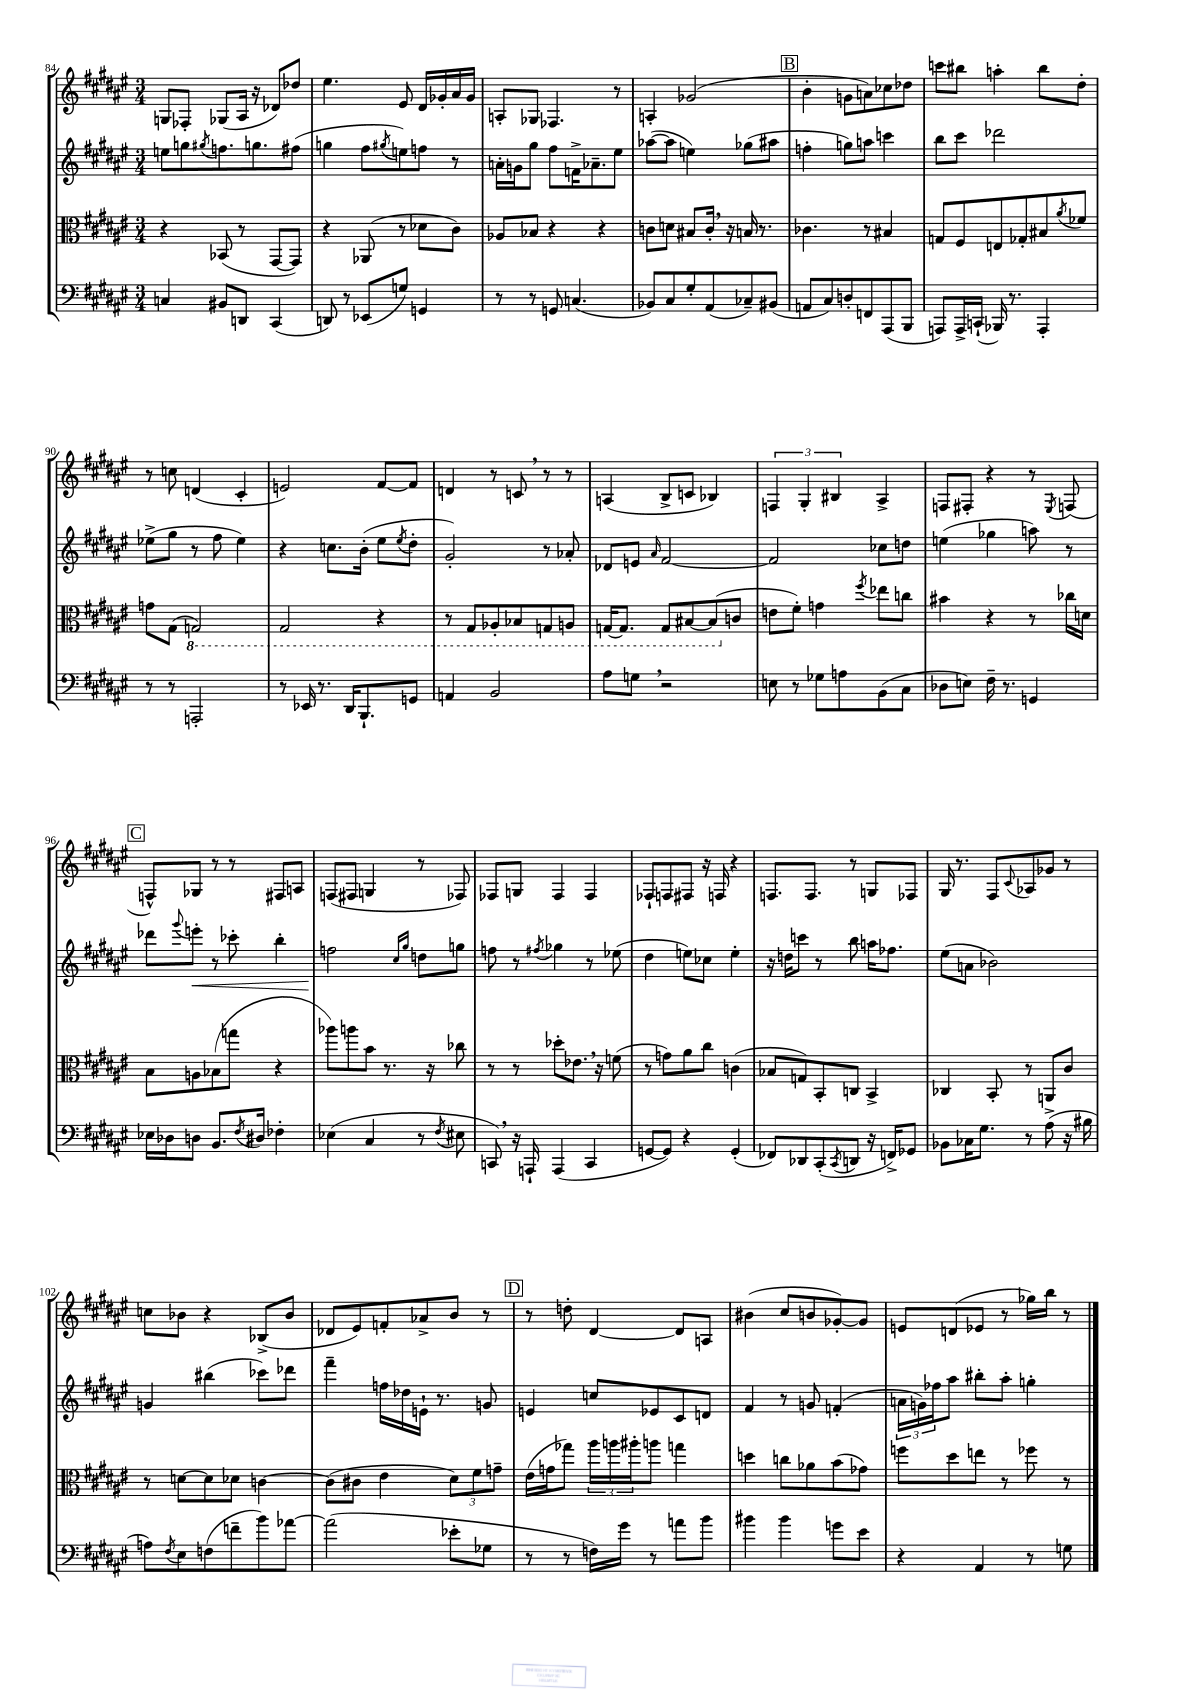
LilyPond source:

<<
\new StaffGroup <<
\new Staff = "s0" {
    \clef treble \key fis \major \numericTimeSignature \time 3/4
    g8 fes8-. ges8( ais16 r16 des'8) des''8 |
    eis''4. eis'8 dis'16 ges'16-. ais'16 ges'16 |
    a8-. ges8 fes4. r8 |
    a4-. ges'2( |
    \mark \markup { \box "B" } b'4-. g'8 a'8) ces''8 des''8 |
    c'''8 bis''8 a''4-. bis''8 dis''8-. |
    r8 c''8 d'4( cis'4-. |
    e'2) fis'8~ fis'8 |
    d'4 r8 c'8 \breathe r8 r8 |
    a4( b8-> c'8 bes4) |
    \tuplet 3/2 { f4 gis4-. bis4 } ais4-> |
    f8 fis8-. r4 r8 \acciaccatura { eis8 } f8( |
    \mark \markup { \box "C" } f8-^) ges8 r8 r8 fis8 a8 |
    f8( fis8 g4 r8 fes8) |
    fes8 g8 fes4 fes4 |
    fes8-! f8 fis8 r16 f16 r4 |
    f8. f8. r8 g8 fes8 |
    gis16 r8. fis8 \appoggiatura { cis'8 } aes8 ges'8 r8 |
    c''8 bes'8 r4 bes8->( bes'8 |
    des'8 eis'8) f'8-. aes'8-> b'8 r8 |
    \mark \markup { \box "D" } r8 d''8-. dis'4~ dis'8 a8 |
    bis'4( cis''8 b'8 ges'8~-.) ges'8 |
    e'8 d'8( ees'8 r8 ges''16) b''16 r8 \bar "|." |
}
\new Staff = "s1" {
    \clef treble \key fis \major \numericTimeSignature \time 3/4
    e''8 g''8 \acciaccatura { gis''8 } f''8. g''8. fis''8( |
    g''4 fis''8 \acciaccatura { gis''8 } e''8) f''8 r8 |
    a'16-. g'16 gis''8 fis''8 f'16-> aes'8.-- eis''8 |
    aes''8~( aes''8 e''4) ges''8( ais''8 |
    \mark \markup { \box "B" } f''4-. g''8) a''8 c'''4 |
    b''8 cis'''8 des'''2 |
    ees''8->( gis''8 r8 fis''8 ees''4) |
    r4 c''8. b'16-.( eis''8 \acciaccatura { eis''8 } dis''8-. |
    gis'2-.) r8 aes'8-. |
    des'8 e'8 \grace { ais'16 } fis'2~ |
    fis'2 ces''8 d''8 |
    e''4( ges''4 a''8) r8 |
    \mark \markup { \box "C" } des'''8 \appoggiatura { gis'''8 } e'''8-.\< r8 ces'''8-. b''4-. |
    f''2\! \grace { cis''16 gis''16 } d''8 g''8 |
    f''8 r8 \acciaccatura { fis''8 } ges''4 r8 ees''8( |
    dis''4 e''8) ces''8 e''4-. |
    r16 d''16 c'''8 r8 b''8 a''16 fes''8. |
    eis''8( a'8 bes'2) |
    g'4 bis''4( ces'''8) des'''8 |
    fis'''4-- f''16 des''16 e'16-! r8. g'8 |
    \mark \markup { \box "D" } e'4 c''8 ees'8 cis'8 d'8 |
    fis'4 r8 g'8 f'4-.( |
    \tuplet 3/2 { a'16 g'16) fes''16 } ais''8 bis''8-. ais''8-. g''4-. \bar "|." |
}
\new Staff = "s2" {
    \clef alto \key fis \major \numericTimeSignature \time 3/4
    r4 bes,8( r8 gis,8~ gis,8) |
    r4 aes,8( r8 des'8 cis'8) |
    aes8 bes8 r4 r4 |
    c'8 d'8 bis8 c'16-. \breathe r16 b16 r8. |
    \mark \markup { \box "B" } ces'4. r8 bis4 |
    g8 fis8 e8 ges8-. bis8 \acciaccatura { ais'8 } fes'8 |
    g'8 gis8( \ottava #-1 g,2) |
    gis,2 r4 |
    r8 gis,8 aes,8-. bes,8 g,8 a,8 |
    g,16~ g,8. g,8 bis,8~ bis,8( \ottava #0 c'8 |
    e'8 fis'8-.) g'4 \acciaccatura { fis''8 } ees''8 c''8 |
    bis'4 r4 r8 ces''16 d'16 |
    \mark \markup { \box "C" } b8 a8 bes8( g''8 r4 |
    aes''8) a''8 b'8 r8. r16 ces''8 |
    r8 r8 des''8-. ees'8. \breathe r16 f'8( |
    r8 g'8) ais'8 cis''8 c'4( |
    bes8 g8) b,8-. c8 b,4-> |
    ces4 b,8-. r8 a,8 cis'8 |
    r8 d'8~ d'8 des'8 c'4~ |
    c'8( cis'8 eis'4 \tuplet 3/2 { dis'8) fis'8 g'8-- } |
    \mark \markup { \box "D" } eis'16( g'16 ges''8) \tuplet 3/2 { ais''16 a''16 ais''16-. } a''8 g''4 |
    d''4 c''8 aes'8 b'8( ges'8) |
    f''8 dis''8 e''8 r8 fes''8 r8 \bar "|." |
}
\new Staff = "s3" {
    \clef bass \key fis \major \numericTimeSignature \time 3/4
    c4 bis,8 d,8 cis,4( |
    d,8) r8 ees,8( g8) g,4 |
    r8 r8 g,8 c4.( |
    bes,8) cis8 gis8-. ais,8( ces8--) bis,8( |
    \mark \markup { \box "B" } a,8 cis8) d8-. f,8 ais,,8( b,,8 |
    a,,8) a,,16-> c,16-!( bes,,16) r8. a,,4-. |
    r8 r8 a,,2-. |
    r8 ees,16 r8. dis,16 b,,8.-! g,8 |
    a,4 b,2 |
    ais8 g8 \breathe r2 |
    e8 r8 ges8 a8 b,8( cis8 |
    des8 e8) fis16-- r8. g,4 |
    \mark \markup { \box "C" } ees16 des16 d8 b,8. \acciaccatura { fis8 } dis16 fes4-. |
    ees4( cis4 r8 \acciaccatura { fis8 } eis8 |
    c,8) \breathe r16 a,,16-! a,,4( c,4 |
    g,8~ g,8) r4 g,4-.( |
    fes,8) des,8 cis,8-.( \acciaccatura { cis,8 } d,8 r16 f,16->) ges,8 |
    bes,8 ces16 gis8. r8 ais8->( r16 bis16 |
    a8) \acciaccatura { fis8 } eis8 f8( f'8-- b'8) aes'8~ |
    aes'2( ees'8-. ges8 |
    \mark \markup { \box "D" } r8 r8 f16) gis'16 r8 a'8 b'8 |
    bis'4 bis'4 g'8 eis'8 |
    r4 ais,4 r8 g8 \bar "|." |
}
>>
>>
\layout { \context { \Score currentBarNumber = #84 } }
